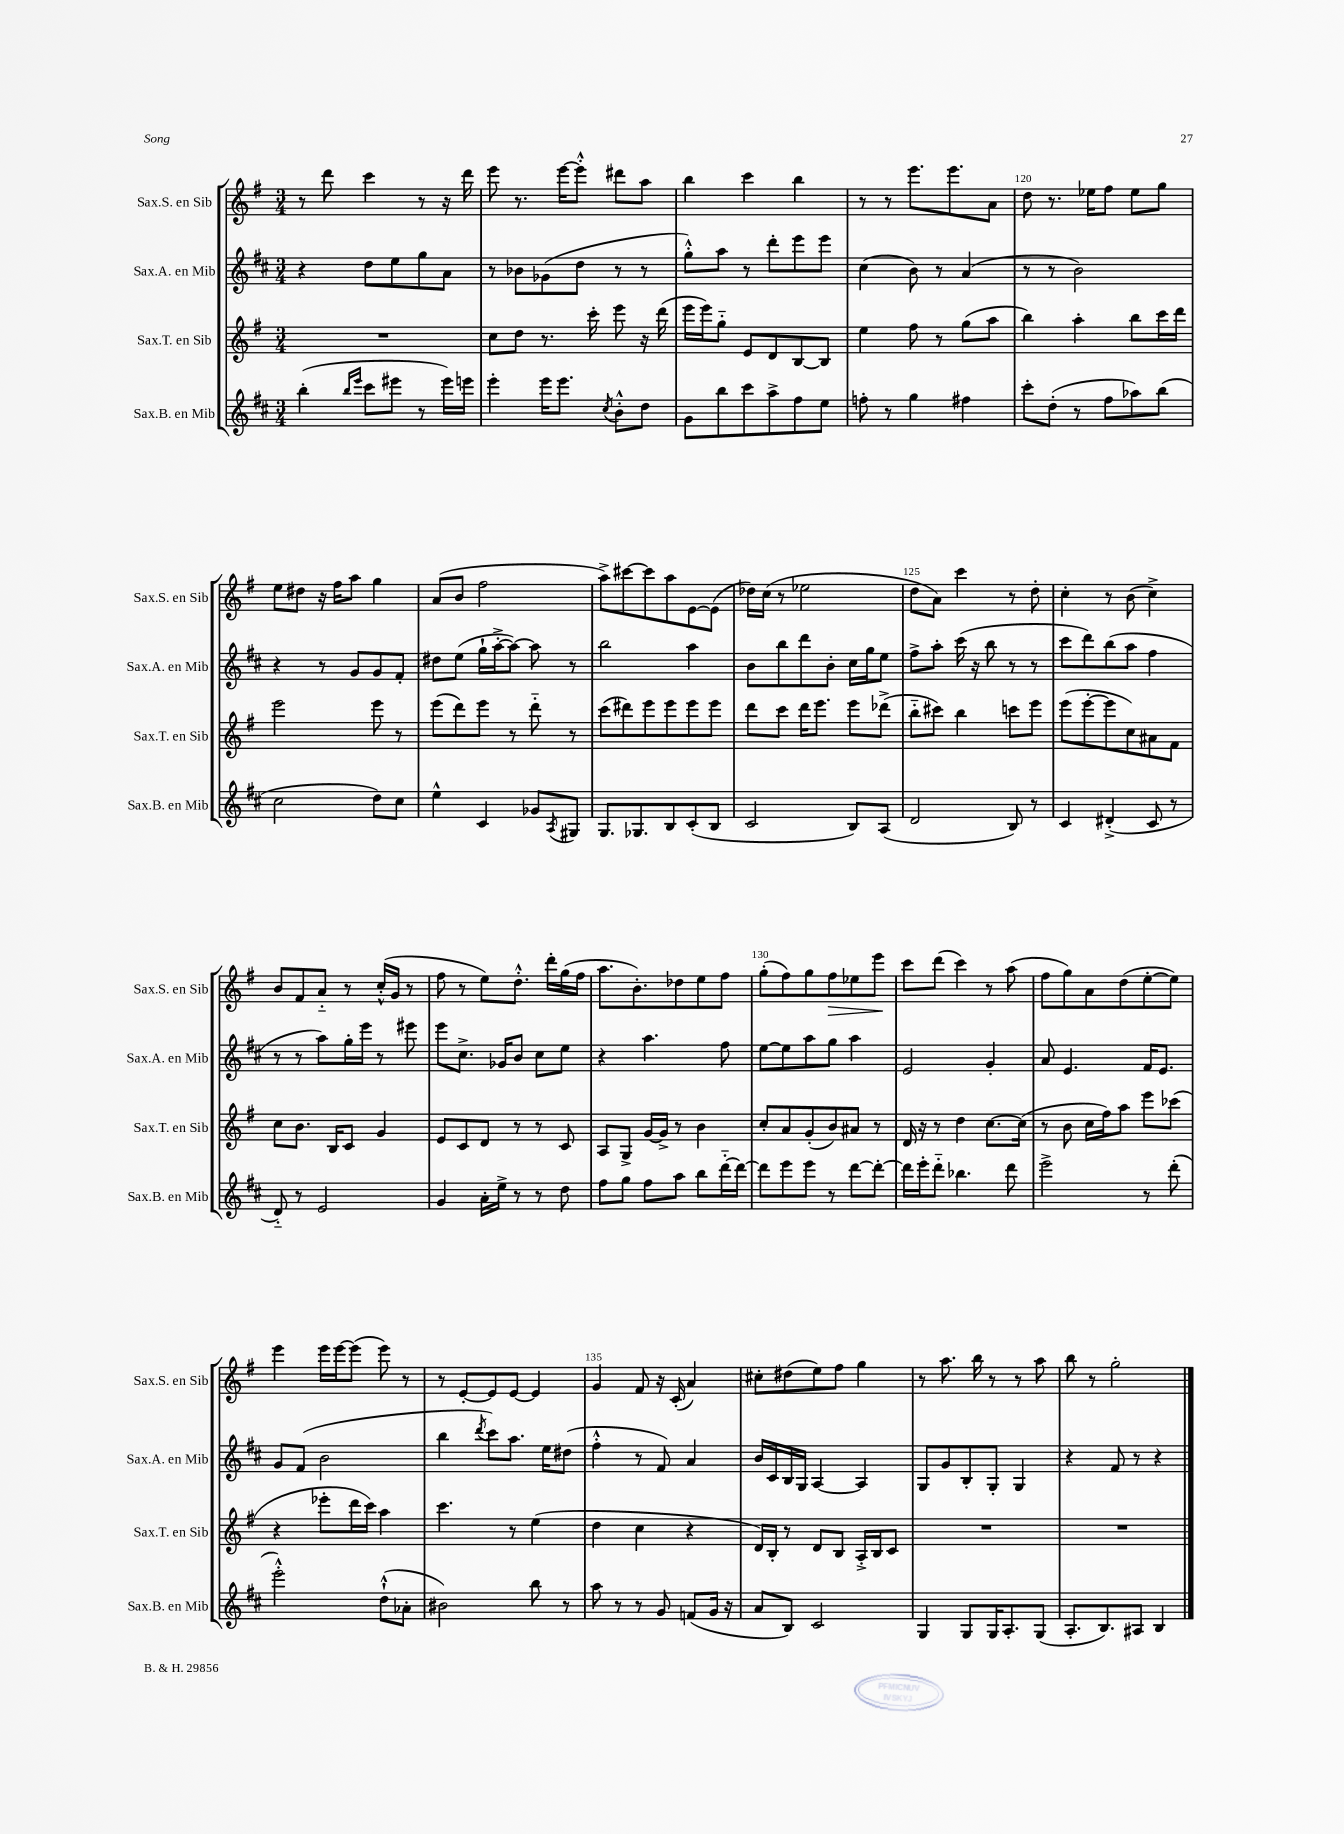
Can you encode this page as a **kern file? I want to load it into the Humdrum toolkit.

**kern	**kern	**kern	**kern	**dynam
*part4	*part3	*part2	*part1	*part1
*staff4	*staff3	*staff2	*staff1	*staff1
*I"Sax.B. en Mib	*I"Sax.T. en Sib	*I"Sax.A. en Mib	*I"Sax.S. en Sib	*
*I'Sax.B. en Mib	*I'Sax.T. en Sib	*I'Sax.A. en Mib	*I'Sax.S. en Sib	*
*clefG2	*clefG2	*clefG2	*clefG2	*
*k[f#c#]	*k[f#]	*k[f#c#]	*k[f#]	*
*M3/4	*M3/4	*M3/4	*M3/4	*
=116	=116	=116	=116	=116
(4bb'\	2.r	4r	8r	.
.	.	.	8ddd\	.
16qqbb/LL	.	.	.	.
16qqeee/JJ	.	.	.	.
8ccc#\L	.	8dd\L	4ccc\	.
8eee#X\J	.	8ee\	.	.
8r	.	8gg\	8r	.
16eee#\LL)	.	8a\J	16r	.
16eeen\JJ	.	.	16ddd\	.
=117	=117	=117	=117	=117
4eee'\	8cc\L	8r	8eee\	.
.	8dd\J	8b-X\L	8.r	.
16eee\KL	8.r	(8g-X\	.	.
8.eee\J	.	.	[16eee\KL	.
.	.	8dd\J	8eee'^^\J]	.
.	16ccc'\	.	.	.
8qcc#/	.	.	.	.
8b'^^\L	8eee\	8r	8ddd#X\L	.
8dd\J	16r	8r	8aa\J	.
.	(16ddd\	.	.	.
=118	=118	=118	=118	=118
8g\L	16eee\LL	8gg'^^\L)	4bb\	.
.	16eee\J)	.	.	.
8bb\	8gg\J	8aa\J	.	.
8ccc#\	8e/L	8r	4ccc\	.
8aa^\	8d/	8ddd'\L	.	.
8ff#\	[8B/	8eee\	4bb\	.
8ee\J	8B/J]	8eee\J	.	.
=119	=119	=119	=119	=119
8ffn'\	4ee\	(4cc#\	8r	.
8r	.	.	8r	.
4gg\	8ff#\	8b\)	8.eee\L	.
.	8r	8r	.	.
.	.	.	8.eee\	.
4ff#X\	(8gg\L	(4a/	.	.
.	8aa\J	.	8a\J	.
=120	=120	=120	=120	=120
8ccc#'\L	4bb\)	8r	8dd\	.
(8dd'\J	.	8r	8.r	.
8r	4aa'\	2b\)	.	.
.	.	.	16ee-X\KL	.
8ff#\L	.	.	8ff#\J	.
8aa-X\)	8bb\L	.	8ee-\L	.
(8bb\J	16ccc\L	.	8gg\J	.
.	16ddd\JJ	.	.	.
!!LO:LB:g=z
=121	=121	=121	=121	=121
2cc#\	2eee\	4r	8ee\L	.
.	.	.	8dd#X\J	.
.	.	8r	16r	.
.	.	.	16ff#\KL	.
.	.	8g/L	8aa\J	.
8dd\L)	8eee\	8g/	4gg\	.
8cc#\J	8r	8f#'/J	.	.
=122	=122	=122	=122	=122
4ee^^\	(8eee\L	8dd#X\L	(8a/L	.
.	8ddd\)	(8ee\J	8b/J	.
4c#/	8eee\J	16gg`\LL	2ff#\	.
.	.	[16aa'^\J	.	.
.	8r	8aa\J_)	.	.
8g-X/L	8ddd\	8aa\]	.	.
8qA/	.	.	.	.
8G#X/J	8r	8r	.	.
=123	=123	=123	=123	=123
8.G/L	(8ccc\L	2bb\	8aa^\L)	.
.	8ddd#X\)	.	[8ccc#X\	.
8.G-X/	.	.	.	.
.	8eee\	.	8ccc#\]	.
8B/	8eee\	.	8aa\	.
(8c#'/	8eee\	4aa\	[8e\	.
8B/J	8eee\J	.	(8e\J]	.
=124	=124	=124	=124	=124
2c#/	8ddd\L	8b\L	16dd-X\LL)	.
.	.	.	(16cc\JJ	.
.	8ccc\J	8bb\	8r	.
.	16ddd\KL	8ddd\	2ee-X\	.
.	8.eee\J	.	.	.
.	.	8b'\J	.	.
8B/L)	8eee\L	16cc#\LL	.	.
.	.	16gg\J	.	.
(8A/J	(8ddd-X^\J	8ee\J	.	.
=125	=125	=125	=125	=125
2d/	8bb\L	8ff#^\L	8dd\L	.
.	8ccc#X\J)	8aa'\J	8a\J)	.
.	4bb\	(16ccc#\	4ccc\	.
.	.	16r	.	.
.	.	8bb\	.	.
8B/)	8cccn\L	8r	8r	.
8r	8eee\J	8r	8dd'\	.
=126	=126	=126	=126	=126
4c#/	(8eee\L	8ccc#\L	4cc'\	.
.	[8eee'\	8ddd\)	.	.
(4d#X'^/	8eee\]	(8bb\	8r	.
.	8cc\)	8aa\J	(8b\	.
8c#/	8a#X\	4ff#\	4cc^\)	.
8r	8f#\J	.	.	.
!!LO:LB:g=z
=127	=127	=127	=127	=127
8d/)	8cc\L	8r	8b/L	.
8r	8.b\J	8r	8f#/	.
2e/	.	8aa\L)	8a/J	.
.	16B/KL	.	.	.
.	8c/J	16gg'\L	8r	.
.	.	16eee\JJ	.	.
.	4g/	8r	(16cc'^^/LL	.
.	.	.	16g/JJ	.
.	.	8eee#X\	8r	.
=128	=128	=128	=128	=128
4g/	8e/L	8eee\L	8ff#\	.
.	8c/	8.cc#^\J	8r	.
16a'\LL	8d/J	.	8ee\L)	.
16ee^\JJ	.	16g-X/KL	.	.
8r	8r	8b/J	8.dd'^^\J	.
8r	8r	8cc#\L	.	.
.	.	.	16ddd'\LL	.
8dd\	8c/	8ee\J	(16gg\	.
.	.	.	16ff#\JJ	.
=129	=129	=129	=129	=129
8ff#\L	8A/L	4r	8.aa\L	.
8gg\J	8G^/J	.	.	.
.	.	.	8.b'\)	.
8ff#\L	[16g/LL	4.aa\	.	.
.	16g^/JJ]	.	.	.
8aa\J	8r	.	8dd-X\	.
8bb\L	4b\	.	8ee\	.
[16ddd\L	.	8ff#\	8ff#\J	.
16ddd\JJ_	.	.	.	.
=130	=130	=130	=130	=130
8ddd\L]	8cc'/L	[8ee\L	(8gg'\L	.
8eee\	8a/	8ee\]	8ff#\)	.
8eee\J	(8g'/	8aa\	8gg\	.
!	!	!	!	!LO:HP:b
8r	8b/)	8gg\J	8ff#\	>
[8ddd\L	8a#X/J	4aa\	8ee-X\	.
8ddd'\J_	8r	.	8eee\J	.
.	.	.	.	]
=131	=131	=131	=131	=131
16ddd\LL]	16d/	2e/	8ccc\L	.
16eee'\J	16r	.	.	.
8ddd\J	8r	.	(8ddd\J	.
4.bb-X\	4dd\	.	4ccc\)	.
.	[8.cc\L	4g'/	8r	.
8ddd\	.	.	(8aa\	.
.	(16cc\Jk]	.	.	.
=132	=132	=132	=132	=132
2eee^\	8r	8a/	8ff#\L	.
.	8b\	4.e/	8gg\)	.
.	16cc\LL	.	8a\	.
.	16ff#\J)	.	.	.
.	8aa\J	.	(8dd\	.
8r	8eee\L	16f#/KL	[8ee'\	.
.	.	8.e/J	.	.
(8ddd'\	(8ccc-X\J	.	8ee\J])	.
!!LO:LB:g=z
=133	=133	=133	=133	=133
2eee'^^\)	4r	8g/L	4eee\	.
.	.	(8f#/J	.	.
.	8eee-X'\L	2b\	16eee\LL	.
.	.	.	[16eee\J	.
.	16ddd\L	.	(8eee\J]	.
.	16ccc\JJ)	.	.	.
(8dd`^^\L	4aa\	.	8eee\)	.
8a-X'\J	.	.	8r	.
=134	=134	=134	=134	=134
2b#X\)	4.ccc\	4bb\	8r	.
.	.	.	[8e'/L	.
.	.	8qddd/	.	.
.	.	8ccc#\L)	8e/]	.
.	8r	8.aa\J	[8e/J	.
8bb\	(4ee\	.	4e/]	.
.	.	16ee\KL	.	.
8r	.	(8dd#X\J	.	.
=135	=135	=135	=135	=135
8aa\	4dd\	4ff#'^^\	4g/	.
8r	.	.	.	.
8r	4cc\	8r	8f#/	.
8g/	.	8f#/)	16r	.
.	.	.	(16c'/	.
(8fn/L	4r	4a/	4a/)	.
16g/Jk	.	.	.	.
16r	.	.	.	.
=136	=136	=136	=136	=136
8a/L	16d/LL)	16b/LL	8cc#X'\L	.
.	16B'/JJ	16c#/	.	.
8B/J)	8r	16B/	(8dd#X\	.
.	.	16G/JJ	.	.
2c#/	8d/L	[4A/	8ee\)	.
.	8B/J	.	8ff#\J	.
.	16A'^/LL	4A/]	4gg\	.
.	16B/J	.	.	.
.	8c/J	.	.	.
=137	=137	=137	=137	=137
4G/	2.r	8G/L	8r	.
.	.	8g/	8.aa\	.
8G/L	.	8B'/	.	.
.	.	.	16bb\	.
16G/K	.	8G'/J	8r	.
8.A'/	.	.	.	.
.	.	4G/	8r	.
(8G/J	.	.	8aa\	.
=138	=138	=138	=138	=138
8.A'/L	2.r	4r	8bb\	.
.	.	.	8r	.
8.B/)	.	.	.	.
.	.	8f#/	2gg'\	.
8A#X/J	.	8r	.	.
4B/	.	4r	.	.
==	==	==	==	==
*-	*-	*-	*-	*-
